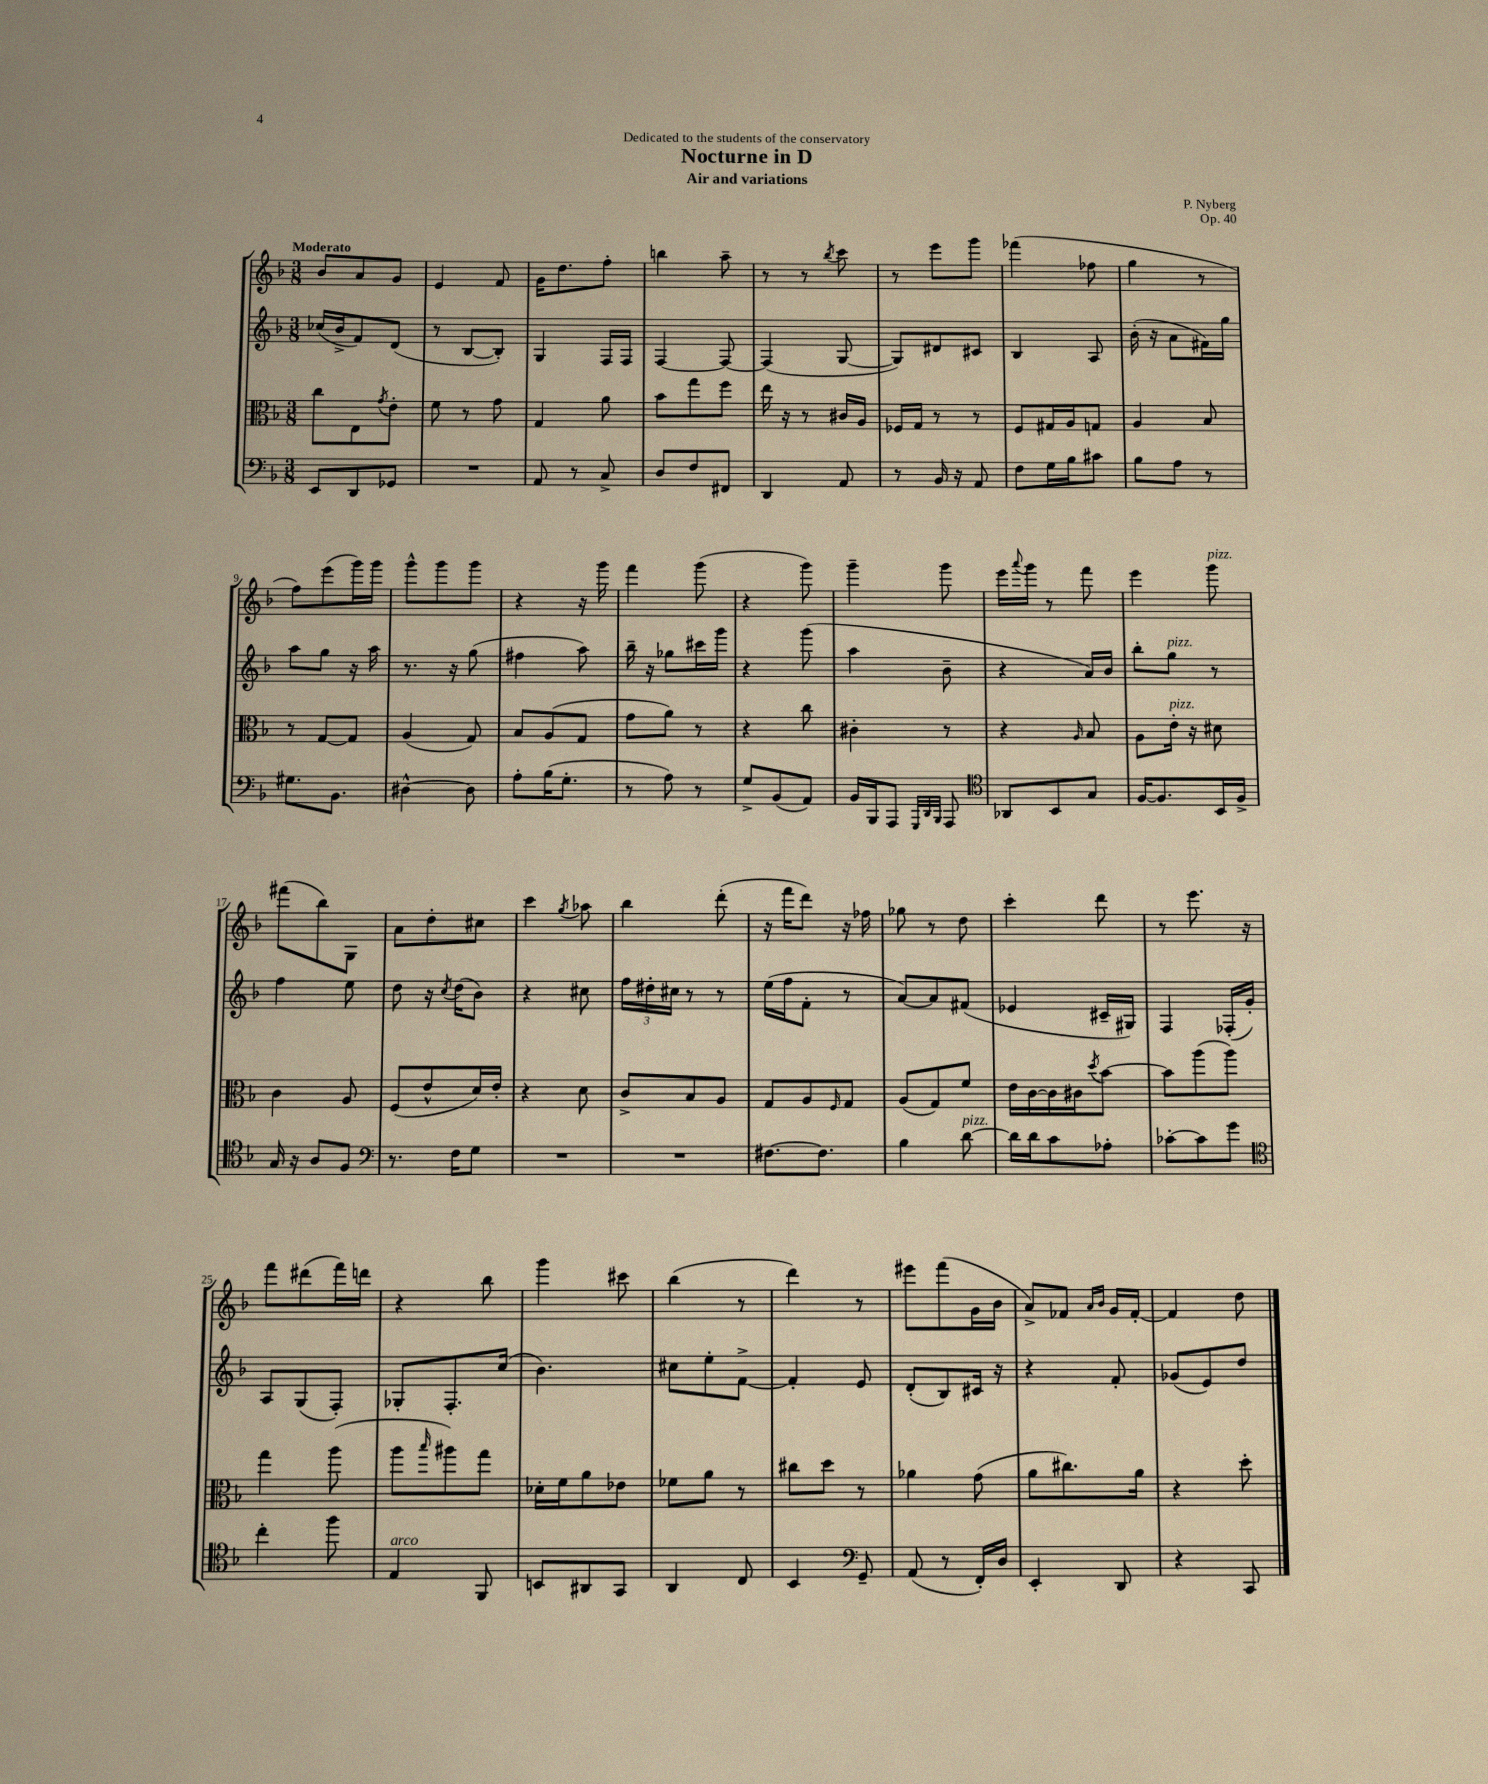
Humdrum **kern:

**kern	**kern	**kern	**kern
*part4	*part3	*part2	*part1
*staff4	*staff3	*staff2	*staff1
*clefF4	*clefC3	*clefG2	*clefG2
*k[b-]	*k[b-]	*k[b-]	*k[b-]
*M3/8	*M3/8	*M3/8	*M3/8
=1	=1	=1	=1
!	!	!	!LO:TX:a:B:t=Moderato
8EE/L	8cc\L	(16cc-X/LL	8b-/L
.	.	16b-^/J	.
8DD/	8E\	8f/)	8a/
.	8qg/	.	.
8GG-X/J	8e'\J	(8d/J	8g/J
=2	=2	=2	=2
4.r	8f\	8r	4e/
.	8r	[8B-/L	.
.	8g\	8B-'/J])	8f/
=3	=3	=3	=3
8AA/	4G/	4G/	16g\KL
.	.	.	8.dd\
8r	.	.	.
8C^/	8a\	16F/LL	8ff'\J
.	.	16F/JJ	.
=4	=4	=4	=4
8D/L	8b-\L	[4F/	4bbn\
8F/	8gg\	.	.
8FF#X/J	8ff\J	8F/_	8aa~\
=5	=5	=5	=5
4DD/	16ee\	(4F/]	8r
.	16r	.	.
.	8r	.	8r
.	.	.	8qbb-/
8AA/	16c#X/LL	[8G/	8ccc\
.	16A/JJ	.	.
=6	=6	=6	=6
8r	16F-X/LL	8G/L])	8r
.	16G/JJ	.	.
16BB-/	8r	8d#X/	8eee\L
16r	.	.	.
8AA/	8r	8c#X/J	8ggg\J
=7	=7	=7	=7
8F\L	8F/L	4B-/	(4fff-X\
16G\L	16G#X/L	.	.
16B-\J	16A/J	.	.
8c#X\J	8Gn/J	8A/	8ff-X\
=8	=8	=8	=8
8B-\L	4A/	(16b-'\	4gg\
.	.	16r	.
8A\J	.	8a\L	.
8r	8B-/	16f#X\L)	8r
.	.	16gg\JJ	.
!!LO:LB:g=z
=9	=9	=9	=9
8.G#X\L	8r	8aa\L	8ff\L)
.	[8G/L	8gg\J	(8eee\
8.BB-\J	.	.	.
.	8G/J]	16r	16ggg\L)
.	.	16aa\	16ggg\JJ
=10	=10	=10	=10
[4D#X^^\	(4A/	8.r	8ggg^^\L
.	.	.	8ggg\
.	.	16r	.
8D#\]	8G/)	(8gg\	8ggg\J
=11	=11	=11	=11
8A'\L	8B-/L	4ff#X\	4r
(16B-\K	(8A/	.	.
8.G'\J	.	.	.
.	8G/J	8aa\)	16r
.	.	.	16ggg\
=12	=12	=12	=12
8r	8g\L	16bb-~\	4fff\
.	.	16r	.
8A\)	8a\J)	8gg-X\L	.
8r	8r	16ccc#X\L	(8ggg\
.	.	16ggg\JJ	.
=13	=13	=13	=13
8G^/L	4r	4r	4r
(8BB-/	.	.	.
8AA/J)	8cc\	(8ggg\	8ggg\)
=14	=14	=14	=14
16BB-/LL	4c#X'\	4aa\	4ggg~\
16BBB-/J	.	.	.
8AAA/J	.	.	.
32qqGGG/LLL	.	.	.
32qqDD/	.	.	.
32qqBBB-/JJJ	.	.	.
8AAA/	8r	8b-~\	8ggg\
=15	=15	=15	=15
*clefC4	*	*	*
8AA-X/L	4r	4r	16eee\LL
.	.	.	8qqaaa/
.	.	.	16ggg\JJ
8BB-/	.	.	8r
.	16qqA/	.	.
8G/J	8B-/	16a/LL)	8fff\
.	.	16b-/JJ	.
=16	=16	=16	=16
[16F/KL	8A\L	8bb-'\L	4eee\
8.F/]	.	.	.
!	!	!LO:TX:a:i:t=pizz.	!
!	!LO:TX:a:i:t=pizz.	!	!
.	16e'\Jk	8gg\J	.
.	16r	.	.
!	!	!	!LO:TX:a:i:t=pizz.
16BB-/L	8d#X\	8r	8ggg\
16F^/JJ	.	.	.
!!LO:LB:g=z
=17	=17	=17	=17
16G/	4c\	4ff\	(8fff#X\L
16r	.	.	.
8A/L	.	.	8bb-\)
8F/J	8A/	8ee\	8G\J
=18	=18	=18	=18
*clefF4	*	*	*
8.r	(8F/L	8dd\	8a\L
.	8e^^/	16r	8dd'\
.	.	8qcc/	.
16F\KL	.	(16dd\KL	.
8G\J	16d/L)	8b-\J)	8cc#X\J
.	16e'/JJ	.	.
=19	=19	=19	=19
4.r	4r	4r	4ccc\
.	.	.	8qgg/
.	8d\	8cc#X\	8aa-X\
=20	=20	=20	=20
4.r	8c^/L	24ff\LL	4bb-\
.	.	24dd#X'\	.
.	.	24cc#X\JJ	.
.	8B-/	8r	.
.	8A/J	8r	(8ddd'\
=21	=21	=21	=21
[8.F#X\L	8G/L	(16ee\LL	16r
.	.	16ff\J	16fff\KL
.	8A/	8f'\J	8ddd\J)
8.F#\J]	.	.	.
.	16qqF/	.	.
.	8G/J	8r	16r
.	.	.	16ff-X\
=22	=22	=22	=22
4B-\	(8A/L	[8a/L)	8gg-X\
.	8G/)	8a/]	8r
!LO:TX:a:i:t=pizz.	!	!	!
[8d\	8f/J	(8f#X/J	8dd\
=23	=23	=23	=23
16d\LL]	16e\LL	4e-X/	4ccc'\
16d\J	[16c\	.	.
8c\	16c\]	.	.
.	16c#X\J	.	.
.	8qdd/	.	.
8A-X'\J	[8b-\J	16c#X~/LL	8ddd\
.	.	16G#X/JJ)	.
=24	=24	=24	=24
[8c-X'\L	8b-\L]	4F/	8r
8c-\]	(8aa\	.	8.eee\
8g\J	8aa\J)	(16F-X'/LL	.
.	.	16g'/JJ)	16r
!!LO:LB:g=z
=25	=25	=25	=25
*clefC4	*	*	*
4cc'\	4gg\	8A/L	8fff\L
.	.	(8G/	(8ddd#X\
8ff\	(8aa\	8F'/J)	16fff\L)
.	.	.	16dddn\JJ
=26	=26	=26	=26
!LO:TX:a:i:t=arco	!	!	!
4E/	8aa\L	8G-X'/L	4r
.	16qqbb-/	.	.
.	8aa#X\)	8.F'/	.
8FF/	8gg\J	.	8bb-\
.	.	(16cc/Jk	.
=27	=27	=27	=27
8BBn/L	16d-X'\LL	4.b-\)	4ggg\
.	16f\J	.	.
8AA#X/	8a\	.	.
8GG/J	8e-X\J	.	8ccc#X\
=28	=28	=28	=28
4AA/	8f-X\L	8cc#X\L	(4bb-\
.	8a\J	8ee'\	.
8C/	8r	[8f^\J	8r
=29	=29	=29	=29
4BB-/	8cc#X\L	4f'/]	4ddd\)
.	8dd\J	.	.
*clefF4	*	*	*
8GG~/	8r	8e/	8r
=30	=30	=30	=30
(8AA/	4a-X\	(8d'/L	8eee#X\L
8r	.	8B-/)	(8fff\
16FF'/LL)	(8g\	16c#X/Jk	16g\L
16D/JJ	.	16r	16b-\JJ
=31	=31	=31	=31
4EE'/	8a\L	4r	8a^/L)
.	8.cc#X\)	.	8f-X/J
.	.	.	16qqa/LL
.	.	.	16qqb-/JJ
8DD/	.	8f'/	16g/LL
.	16a\Jk	.	[16f-'/JJ
=32	=32	=32	=32
4r	4r	(8g-X/L	4f-/]
.	.	8e/)	.
8CC/	8dd'\	8dd/J	8dd\
==	==	==	==
*-	*-	*-	*-
